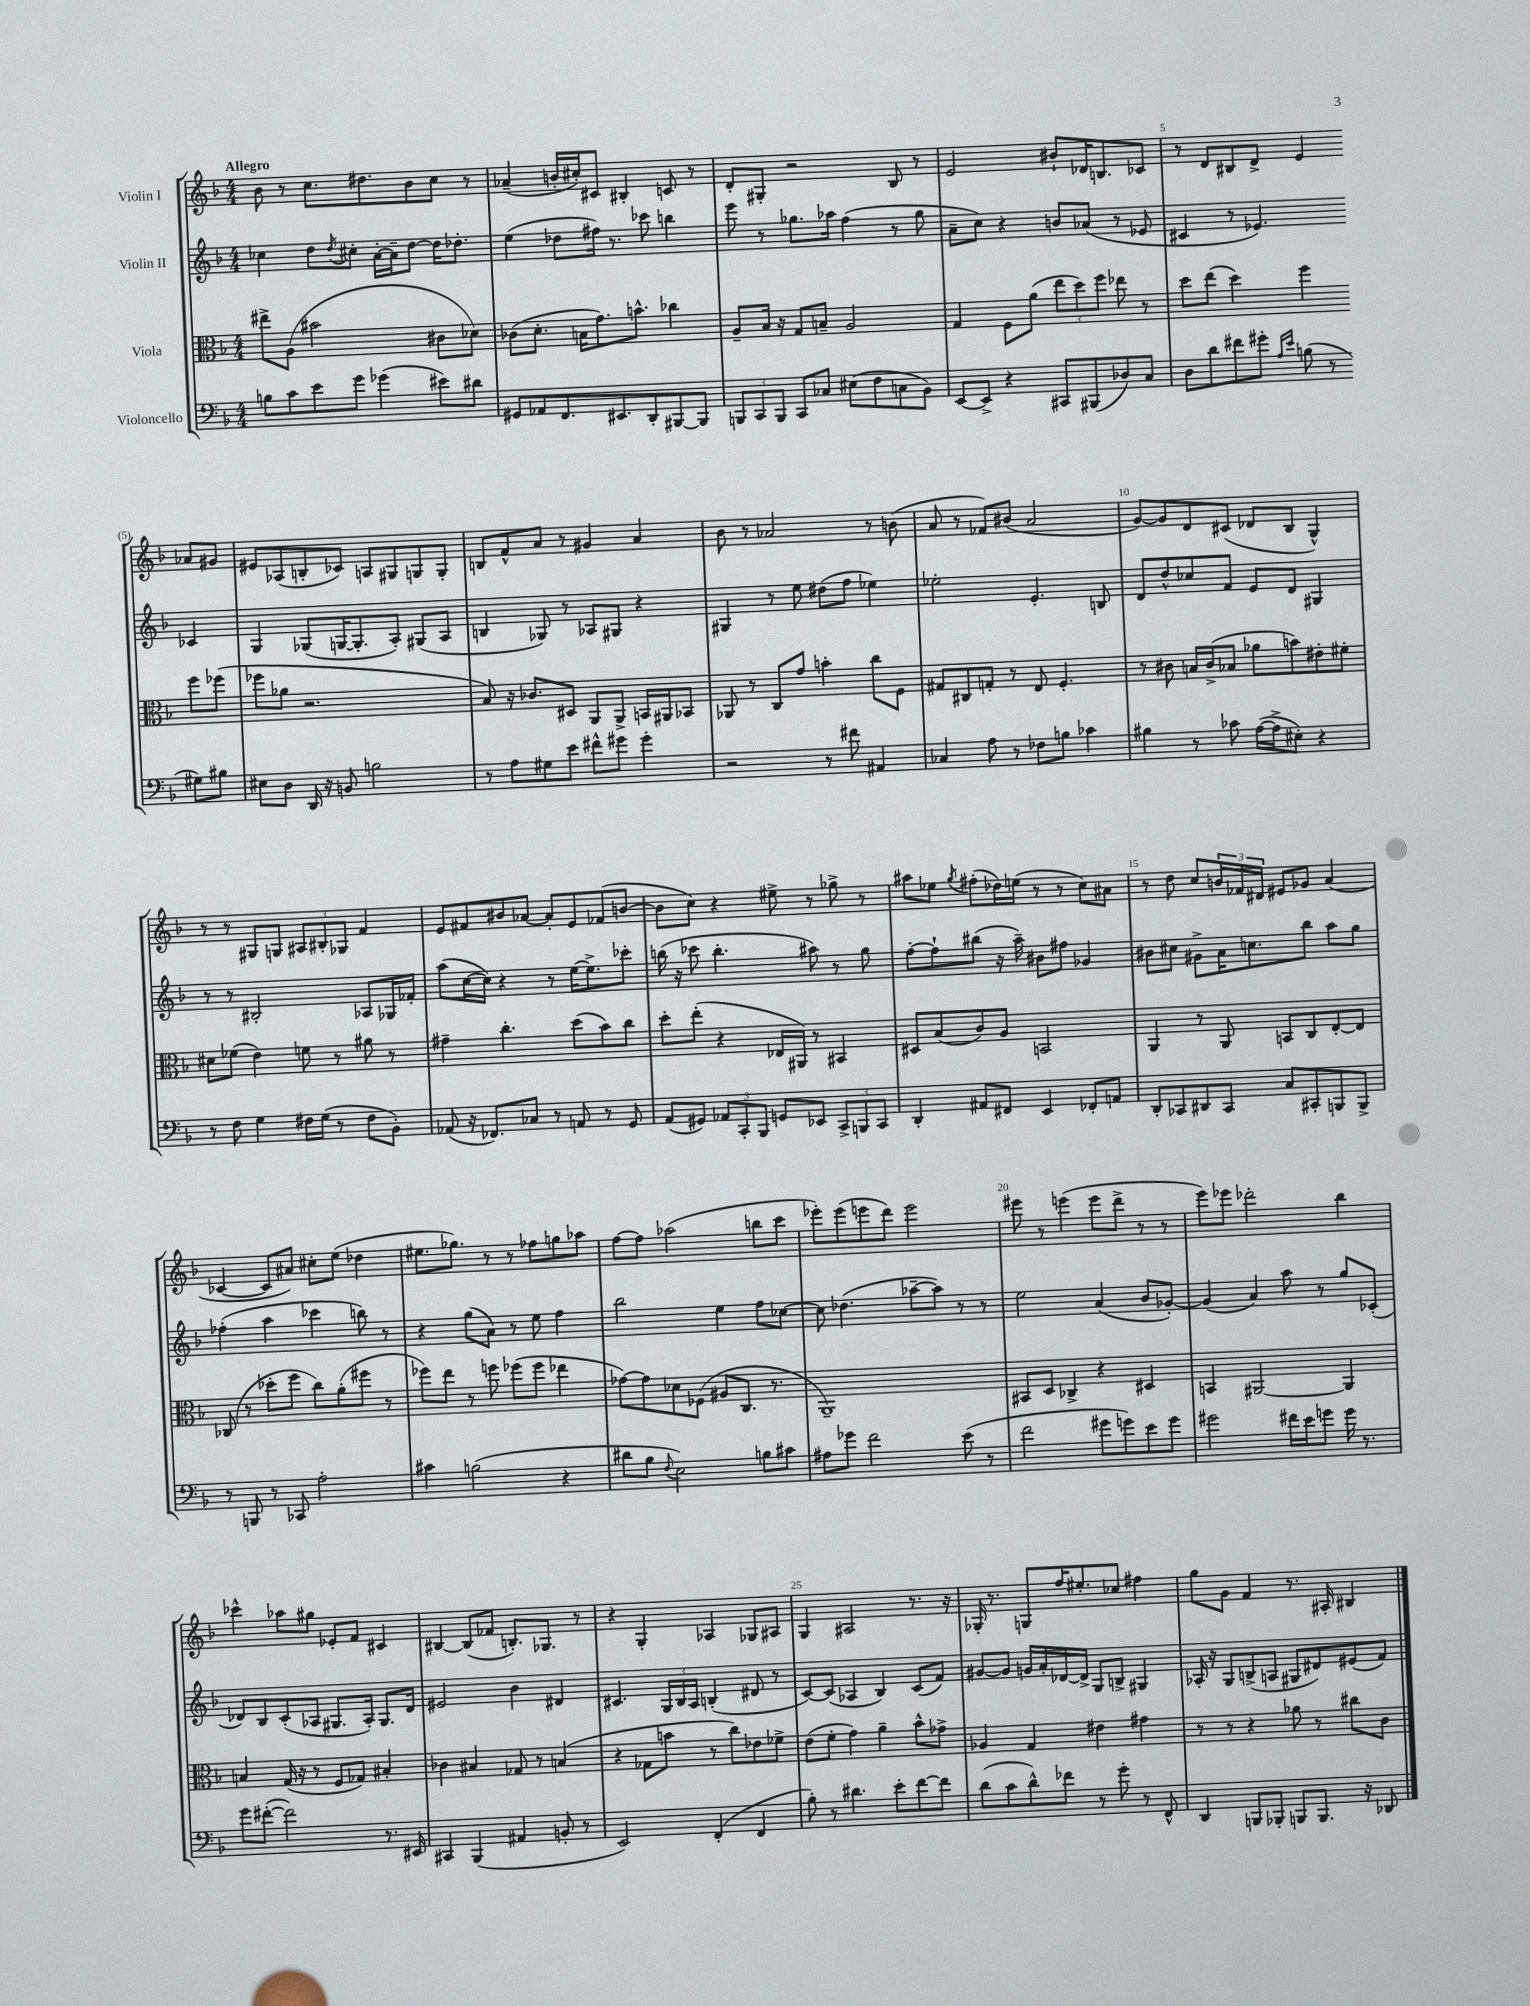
<<
\new StaffGroup <<
\new Staff = "s0" \with { instrumentName = "Violin I" } {
    \clef treble \key f \major \numericTimeSignature \time 4/4 \tempo "Allegro"
    bes'8 r8 c''8. dis''8. bes'8 c''8 r8 |
    aes'4--( b'16-. cis''16-.) cis'8 bis4-. c'8 r8 |
    d'8-. gis8-. r2 bes8 r8 |
    e'2 bis'8-! des'16 b8. ces'8 |
    r8 d'8 bis8 d'8-> e'4 aes'8 gis'8 |
    eis'8 aes8( b8-. ces'8) a8 gis8 g8 g8-. |
    b8 f'8-^ a'8 r8 gis'4 a'4 |
    bes'8 r8 aes'2 r8 b'8( |
    a'8 r8 fes'8) bis'8( a'2 |
    g'8~) g'8 d'8 cis'8( des'8 bes8 g4-^) |
    r8 r8 gis8 g8 \tuplet 3/2 { ais8 bis8-. ges8 } f'4 |
    e'8 fis'8 bis'8 aes'8~ aes'8-. e'8 fes'8( b'8~ |
    b'8 c''8) r4 eis''8-> r8 ges''8-> r8 |
    ais''8 ees''8 \acciaccatura { g''8 } fis''8-.( des''16) e''16( r8 r8 c''8) ais'8 |
    r8 d''8 c''8 \tuplet 3/2 { b'16 fes'16 dis'16 } eis'8 ges'8 a'4( |
    ces'4~ ces'8 ais'8) cis''8-. e''8( des''4 |
    eis''8. ges''8.) r8 r8 fes''8 g''8 aes''8 |
    f''8~ f''8 aes''2( b''8 c'''8 |
    ees'''8-.) ees'''8( e'''8 d'''8) e'''2 |
    eis'''8 r8 e'''4( e'''8 d'''8-> r8 r8 |
    e'''8) ees'''8 des'''2-. bes''4 |
    ces'''4-^ aes''8 gis''8 ees'8-. f'8 cis'4 |
    bis4~ bis8( fes'8 b8.-.) ges8. r8 |
    r4 g4-. aes4 ges8 ais8 |
    g4 ais2 r8. r16 |
    ges16-. r8. g8 f''16 eis''8.-. ces''8 fis''4 |
    g''8 g'8 f'4 r8. ais16-. bis4 \bar "|." |
}
\new Staff = "s1" \with { instrumentName = "Violin II" } {
    \clef treble \key f \major \numericTimeSignature \time 4/4
    ces''4 d''8 \acciaccatura { d''8 } cis''8-. a'16~-. a'16-- d''8~ d''16 des''8.-. |
    e''4( des''8 fis''16) r8. ces'''8 b''4 |
    e'''8 r8 ges''8. aes''16 f''4( r8 ges''8 |
    a'8-- c''8) r4 b'8 aes'8( r8 ees'8 |
    cis'4 r8 ees'4.) ces'4 |
    g4 ges8( g16~ g8.-. a8-.) gis8( a8 |
    b4 ges8) r8 aes8 gis8 r4 |
    gis4 r8 e''8 dis''8( f''8 ees''4) |
    ees''2-. e'4.-. b8 |
    d'8 d''8-^ ces''8 f'8 e'8 d'8 gis4 |
    r8 r8 bis2-. aes8 ges16 fes'16-. |
    a''8( c''16~ c''16) r4 r8 e''16~ e''8.-> ces'''8-. |
    b''16( r16 ces'''8 b''4.-. ais''8) r8 g''8 |
    f''8~-. f''8-! bis''8( r16 a''16--) bis'8 fis''8 ges'4 |
    bis'8 cis''8 gis'8-> a'16 c''8. bes''8 a''8 g''8 |
    fes''4-.( a''4 ces'''4 b''8) r8 |
    r4 g''8( a'8) r8 e''8 f''4 |
    bes''2 e''4 f''8 ces''8~ |
    ces''8 des''4.( aes''8~-- aes''8) r8 r8 |
    e''2 a'4( bes'8 ges'8~-.) |
    ges'4( a'4) a''8 r8 g''8 ces'8-.( |
    des'8) bes8 c'8-.( aes8 gis8. aes16-.) gis8. des'16 |
    eis'2 bes'4 dis'4 |
    cis'4. \tuplet 3/2 { g16 bes16 a16 } b4-.( dis'8 r8 |
    c'8~) c'8( aes4 bes4) c'8( f'8) |
    gis'8~ gis'8 g'16 a'16-. des'16~ des'16-> g8 b8-> gis4 |
    aes16-. r16 g8 b8->( a8 gis8 dis'8) eis'8( f'8) \bar "|." |
}
\new Staff = "s2" \with { instrumentName = "Viola" } {
    \clef alto \key f \major \numericTimeSignature \time 4/4
    eis''8-> a8( bis'2 cis'8 des'8) |
    ces'8( d'8.-. b16 g'8.) b'8.-^ ces''4 |
    a8-- bes16 r16 g8 b8-- a2 |
    g4 f8 a'8( \tuplet 3/2 { e''8 d''8) f''8 } ees''8 r8 |
    d''8 e''8( d''4) f''4 f''8 fes''8( |
    fes''8 aes'8 r2. |
    bes8) r16 ces'8. dis8 a,8 a,8-> b,16 ais,16 bes,8 |
    aes,8 r8 c8 g'8 b'4-. c''8 f8 |
    gis8 cis8 g8-. r8 e8 f4.-. |
    r8 cis'8 b16 cis'16->( bes8 aes'8 b'8) eis'8-. fis'8-. |
    dis'8 fes'8( e'4) f'8 r8 ais'8 r8 |
    gis'4-- c''4.-. d''8( bes'8) c''8 |
    d''8-. e''8-.( r4 ees16 ais,16) r8 bis,4 |
    dis8 bes8( c'8) a8 b,2 |
    a,4 r8 a,8 b,8 c8 e8~-. e8 |
    ces8( r8 des''8-. f''8 c''8) a'8-.( fis''8 r8 |
    fes''8) e''8 r8 f''8 fes''8( fes''8 ees''4 |
    ges'8~) ges'8 des'8 fes8( ais8 c8. r8. |
    a,1--) |
    bis,8 d8 ces4-> r4 dis4 |
    b,4 ais,2~ ais,4 |
    b4 g16( r16 r8 f8 ges8) bis4-. |
    ces'4 bis4 ges8 r8 b4( |
    r4 ges8 b'8 r8 c''8) ees'8 fes'8-> |
    e'8( f'8-. g'4) a'4-- bes'8-^ ges'8-> |
    aes4 g4 eis'4 gis'4 |
    r8 r8 r4 aes'8 r8 cis''8 c'8 \bar "|." |
}
\new Staff = "s3" \with { instrumentName = "Violoncello" } {
    \clef bass \key f \major \numericTimeSignature \time 4/4
    b8 c'8 e'8 g'8 ges'4( eis'8) dis'8 |
    gis,8 aes,8 f,8. eis,8. d,8-. bis,,8~ bis,,8 |
    \tuplet 3/2 { b,,8 c,8 b,,8 } c,8 ces8 eis8( f8 c8 bes,8) |
    e,8~ e,8-> r4 cis,8 bis,,8( des8) c8 |
    d8 d'8 fis'8 gis'8-. \grace { a16 e'16 } b8( r8 gis8) bis8 |
    eis8 d8 d,16 r16 b,8 b2 |
    r8 a8 gis8 e'8 fis'8-^ gis'8 gis'4-. |
    r2 r8 fis'8 ais,4 |
    ces4 a8 r8 fes8 b8 ces'4 |
    bis4 r8 ces'8 a16~( a16-> eis8-.) r4 |
    r8 f8 g4 fis16 g16( r8 fis8 bes,8-.) |
    aes,8( r16 fes,8.) ces8 r8 a,8 r8 g,8 |
    a,8( gis,8) \tuplet 3/2 { aes,8 c,8-. bes,,8 } g,8 ees,8 \tuplet 3/2 { c,8-> b,,8 c,8 } |
    d,4-. ais,8 fis,8 e,4 fes,8-. a,8 |
    d,8-. ces,8 dis,8 ces,8 c8 cis,8-. b,,8 b,,8-> |
    r8 b,,8 r8 ces,8 a2-. |
    cis'4 b2( r4 |
    dis'8 bes8 \appoggiatura { f8 } e2) b8 cis'8 |
    ais8 ges'8 f'2 e'8( r8 |
    f'2 gis'8 g'8) e'8 g'8 |
    gis'2 fis'16 e'16 g'8 g'16 r8. |
    g'8 fis'8~-.( fis'2) r8. eis,16 |
    cis,4 bes,,4( ais,4 b,8-. r8 |
    e,2) f,4-.( f,4 |
    bes8-.) r8 dis'4. e'8-. f'8~ f'8 |
    d'8( c'8 d'8-^) fes'8 r8 g'8-. r8 f,8-^ |
    d,4 b,,8 bes,,8-. b,,8 b,,8. r16 des,8 \bar "|." |
}
>>
>>
\layout { \context { \Score \override BarNumber.break-visibility = ##(#f #t #t) barNumberVisibility = #(every-nth-bar-number-visible 5) } }
